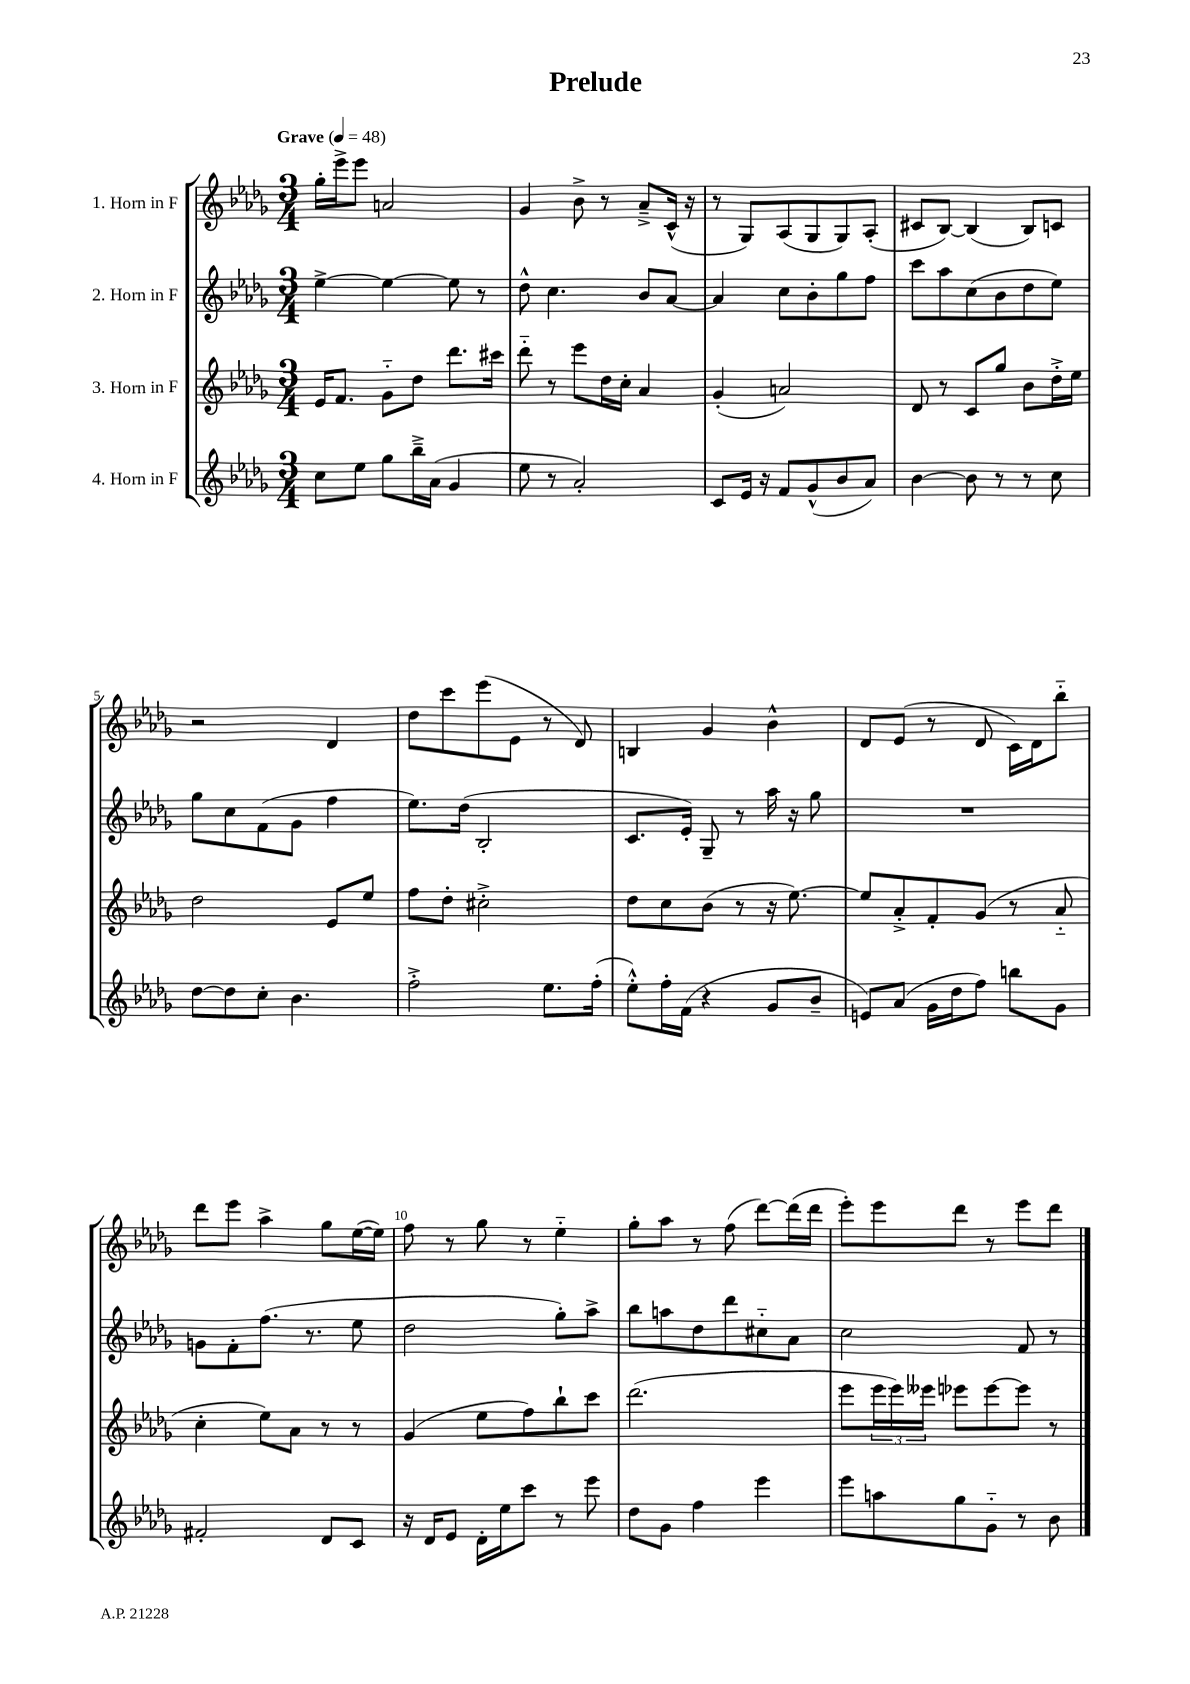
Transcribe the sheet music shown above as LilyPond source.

\header { title = "Prelude" }
<<
\new StaffGroup <<
\new Staff = "s0" \with { instrumentName = "1. Horn in F" } {
    \clef treble \key des \major \numericTimeSignature \time 3/4 \tempo "Grave" 4 = 48
    ges''16-. ees'''16-> ees'''8 a'2 |
    ges'4 bes'8-> r8 aes'8---> c'16-^( r16 |
    r8 ges8) aes8( ges8 ges8) aes8-.( |
    cis'8 bes8~) bes4( bes8) c'8 |
    r2 des'4 |
    des''8 c'''8 ees'''8( ees'8 r8 des'8) |
    b4 ges'4 bes'4-^ |
    des'8 ees'8( r8 des'8 c'16) des'16 bes''8-_ |
    des'''8 ees'''8 aes''4-> ges''8 ees''16~( ees''16) |
    f''8 r8 ges''8 r8 ees''4-_ |
    ges''8-. aes''8 r8 f''8( des'''8~) des'''16( des'''16 |
    ees'''8-.) ees'''8 des'''8 r8 ees'''8 des'''8 \bar "|." |
}
\new Staff = "s1" \with { instrumentName = "2. Horn in F" } {
    \clef treble \key des \major \numericTimeSignature \time 3/4
    ees''4~-> ees''4~ ees''8 r8 |
    des''8-^ c''4. bes'8 aes'8~ |
    aes'4 c''8 bes'8-. ges''8 f''8 |
    c'''8 aes''8 c''8( bes'8 des''8 ees''8) |
    ges''8 c''8 f'8( ges'8 f''4 |
    ees''8.) des''16( bes2-. |
    c'8. ees'16-.) ges8-- r8 aes''16 r16 ges''8 |
    R2. |
    g'8 f'8-. f''8.( r8. ees''8 |
    des''2 ges''8-.) aes''8-> |
    bes''8 a''8 des''8 des'''8 cis''8-_ aes'8 |
    c''2 f'8 r8 \bar "|." |
}
\new Staff = "s2" \with { instrumentName = "3. Horn in F" } {
    \clef treble \key des \major \numericTimeSignature \time 3/4
    ees'16 f'8. ges'8-_ des''8 des'''8. cis'''16 |
    des'''8-_ r8 ees'''8 des''16 c''16-. aes'4 |
    ges'4-.( a'2) |
    des'8 r8 c'8 ges''8 bes'8 des''16-.-> ees''16 |
    des''2 ees'8 ees''8 |
    f''8 des''8-. cis''2-.-> |
    des''8 c''8 bes'8( r8 r16 ees''8.~) |
    ees''8 aes'8-.-> f'8-. ges'8( r8 aes'8-_ |
    c''4-. ees''8) aes'8 r8 r8 |
    ges'4( ees''8 f''8) bes''8-! c'''8 |
    des'''2.( |
    ees'''8 \tuplet 3/2 { ees'''16 ees'''16) eeses'''16 } ees'''8 ees'''8~ ees'''8 r8 \bar "|." |
}
\new Staff = "s3" \with { instrumentName = "4. Horn in F" } {
    \clef treble \key des \major \numericTimeSignature \time 3/4
    c''8 ees''8 ges''8 bes''16---> aes'16( ges'4 |
    ees''8 r8 aes'2-.) |
    c'8 ees'16 r16 f'8 ges'8-^( bes'8 aes'8) |
    bes'4~ bes'8 r8 r8 c''8 |
    des''8~ des''8 c''8-. bes'4. |
    f''2-.-> ees''8. f''16-.( |
    ees''8-.-^) f''16-. f'16( r4 ges'8 bes'8-- |
    e'8) aes'8( ges'16 des''16 f''8) b''8 ges'8 |
    fis'2-. des'8 c'8 |
    r16 des'16 ees'8 des'16-. ees''16 c'''8 r8 ees'''8 |
    des''8 ges'8 f''4 ees'''4 |
    ees'''8 a''8 ges''8 ges'8-_ r8 bes'8 \bar "|." |
}
>>
>>
\layout { \context { \Score \override BarNumber.break-visibility = ##(#f #t #t) barNumberVisibility = #(every-nth-bar-number-visible 5) } }
